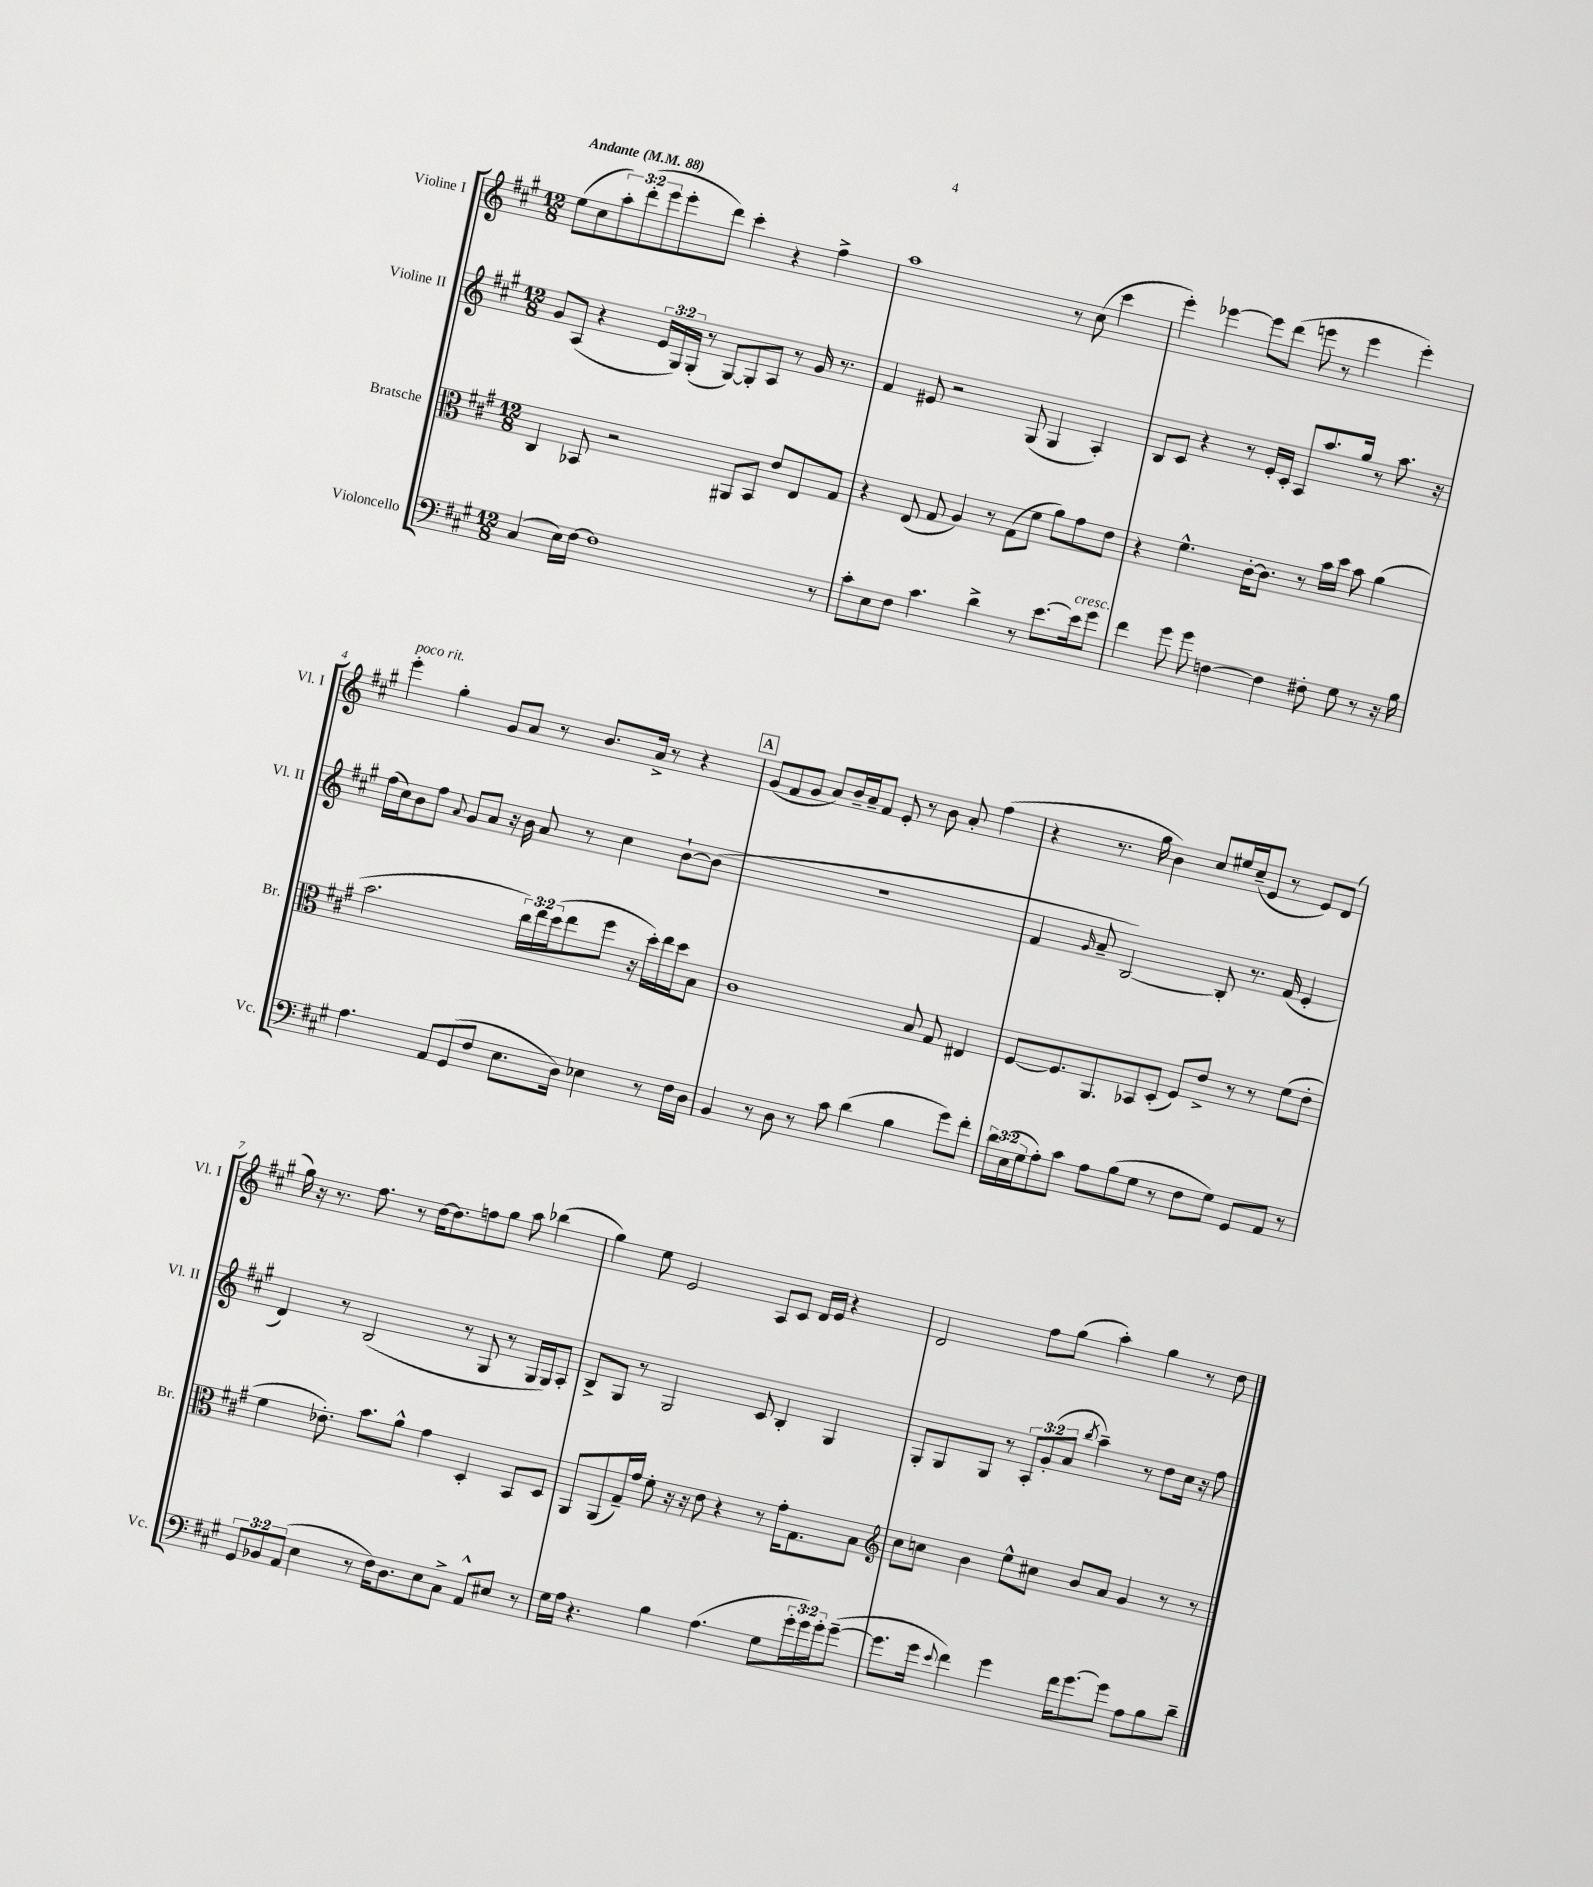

**kern	**kern	**kern	**kern
*staff4	*staff3	*staff2	*staff1
*clefF4	*clefC3	*clefG2	*clefG2
*k[f#c#g#]	*k[f#c#g#]	*k[f#c#g#]	*k[f#c#g#]
*M12/8	*M12/8	*M12/8	*M12/8
*MM88	*MM88	*MM88	*MM88
(4C#	4C#	8g#	(8ee
.	.	(8A	8cc#
16E)	8BB-	4r	12aa')
[16F#	.	.	.
.	.	.	(12ddd'
1F#]	2r	.	.
.	.	.	12eee
.	.	24e	8eee'
.	.	24G#)	.
.	.	(24G#'	.
.	.	8r	8ddd)
.	.	[8G#)	4ccc#'
.	8AA#	8G#']	.
.	8BB-	8A	4r
.	8e	8r	.
.	8E	16g#	4ff#^
.	.	8.r	.
8r	8G#	.	.
=	=	=	=
8c#'	4r	4f#	1aa
8E	.	.	.
8F#	(8E	8e#	.
4.c#	8G#	2r	.
.	4A)	.	.
4d^	8r	.	.
.	(8G#	(8G#	.
8r	8f#	4G#	8r
[8.e	8a)	.	(8cc#
.	8g#	4A')	4ccc#
16e]	.	.	.
8g#	8e	.	.
=	=	=	=
4f#	4r	8B	4eee')
.	.	8c#	.
8g#	4.f#^^	4r	[4eee-
8g#	.	.	.
[4F	.	8r	8eee-]
.	[16c#'	16e'	(8ddd
.	8.c#]	16c#'	.
4F]	.	8A	8eee
.	8r	8.aa	8r
8F#'	16b	.	4eee
.	16dd	16gg#	.
8G#	8b	8r	.
8r	(4a	8.aa	4eee')
16r	.	.	.
16B	.	16r	.
=	=	=	=
4.A	2.b	(16ff#	4eee'
.	.	16cc#)	.
.	.	8b	.
.	.	8ff#	4gg#'
.	.	8qqa	.
8AA	.	8g#	.
(8GG#	.	8a	8g#
8F#	.	16r	8a
.	.	16b	.
8.E	24cc#)	8a	8r
.	24ee	.	.
.	(24dd	.	.
.	8ee	8r	8.b
16D)	.	.	.
4E-	8ff#	4cc#	.
.	.	.	16a^
.	16r	.	8r
.	16dd')	.	.
8r	16ee	[8b`	4r
.	16dd	.	.
16F#	8B	(8b]	.
16D	.	.	.
=	=	=	=
4BB	1c#	1.r	(8g#
.	.	.	8f#
8r	.	.	8g#
8D	.	.	8a)
8r	.	.	16b~
.	.	.	16a~
8c#	.	.	8f#
(4d	.	.	8e'
.	.	.	8r
4B	8B	.	8b
.	8G#	.	8a'
8g#)	4E#	.	(4ff#
8f#'	.	.	.
=	=	=	=
24d	[8F#	4f#	4r
(24E	.	.	.
24G#	.	.	.
8A')	8.F#]	.	.
.	.	16qqg#	.
8c#	.	8a~	8.r
.	8.AA	.	.
8A	.	[2B)	.
.	.	.	16gg#
(8B	8BB-	.	4b)
8G#	(8D'	.	.
8r	8F#)	.	8cc#
8F#	8e^	8B']	16ee#
.	.	.	(16cc#~
8G#)	8r	8.r	8e
8GG#	8r	.	8r
.	.	(16f#	.
8AA	(8f#	4e'	8e)
8r	8e'	.	(8d
=	=	=	=
12GG#	4f#	4d)	16gg#)
.	.	.	16r
12BB-	.	.	.
.	.	.	8.r
(12AA	.	.	.
4E	8.e-')	8r	.
.	.	.	8.ff#
.	.	(2B	.
.	8.b	.	.
8r	.	.	8r
16F#)	8a^^	.	[16dd
8.D	.	.	8.dd]
.	4g#	.	.
8E	.	8r	8ff
8C#^	4D'	8G#	8gg#
8AA^^	.	8r	8aa
8E#	8BB	16G#	(4bb-
.	.	16G#)	.
8r	8D	8A'	.
=	=	=	=
16G#	8AA	8B^	4gg#)
16A	.	.	.
4.r	(8AA	8G#	.
.	16G#~)	8r	8ee
.	16g#	.	.
.	8f#'	2G#	2e
4B	16r	.	.
.	16r	.	.
.	8e	.	.
(4.A	4r	.	.
.	.	8c#	8A
.	8r	4B'	8c#
8G#	16g#'	.	16d
.	8.G#	.	16e
24g#'	.	4G#	4r
24g#)	.	.	.
24g#'	.	.	.
([8g#~	8B	.	.
=	=	=	=
*	*clefG2	*	*
8.g#]	8cc#	8G#'	2d
.	8cc	8G#	.
16g#	.	.	.
8qqe	.	.	.
4f#)	4b	8G#	.
.	.	8r	.
4g#	8ee^^	12A'	8ff#
.	.	(12g#'	.
.	8cc#	.	(8gg#
.	.	12a	.
.	.	8qbb	.
16f#	8b	4aa~)	4aa')
[8.g#	.	.	.
.	8a	.	.
8g#]	4g#	8r	4gg#
8A	.	8dd	.
8B	8r	16cc#	8r
.	.	16r	.
8d~	8r	8ff#	8dd
==	==	==	==
*-	*-	*-	*-
